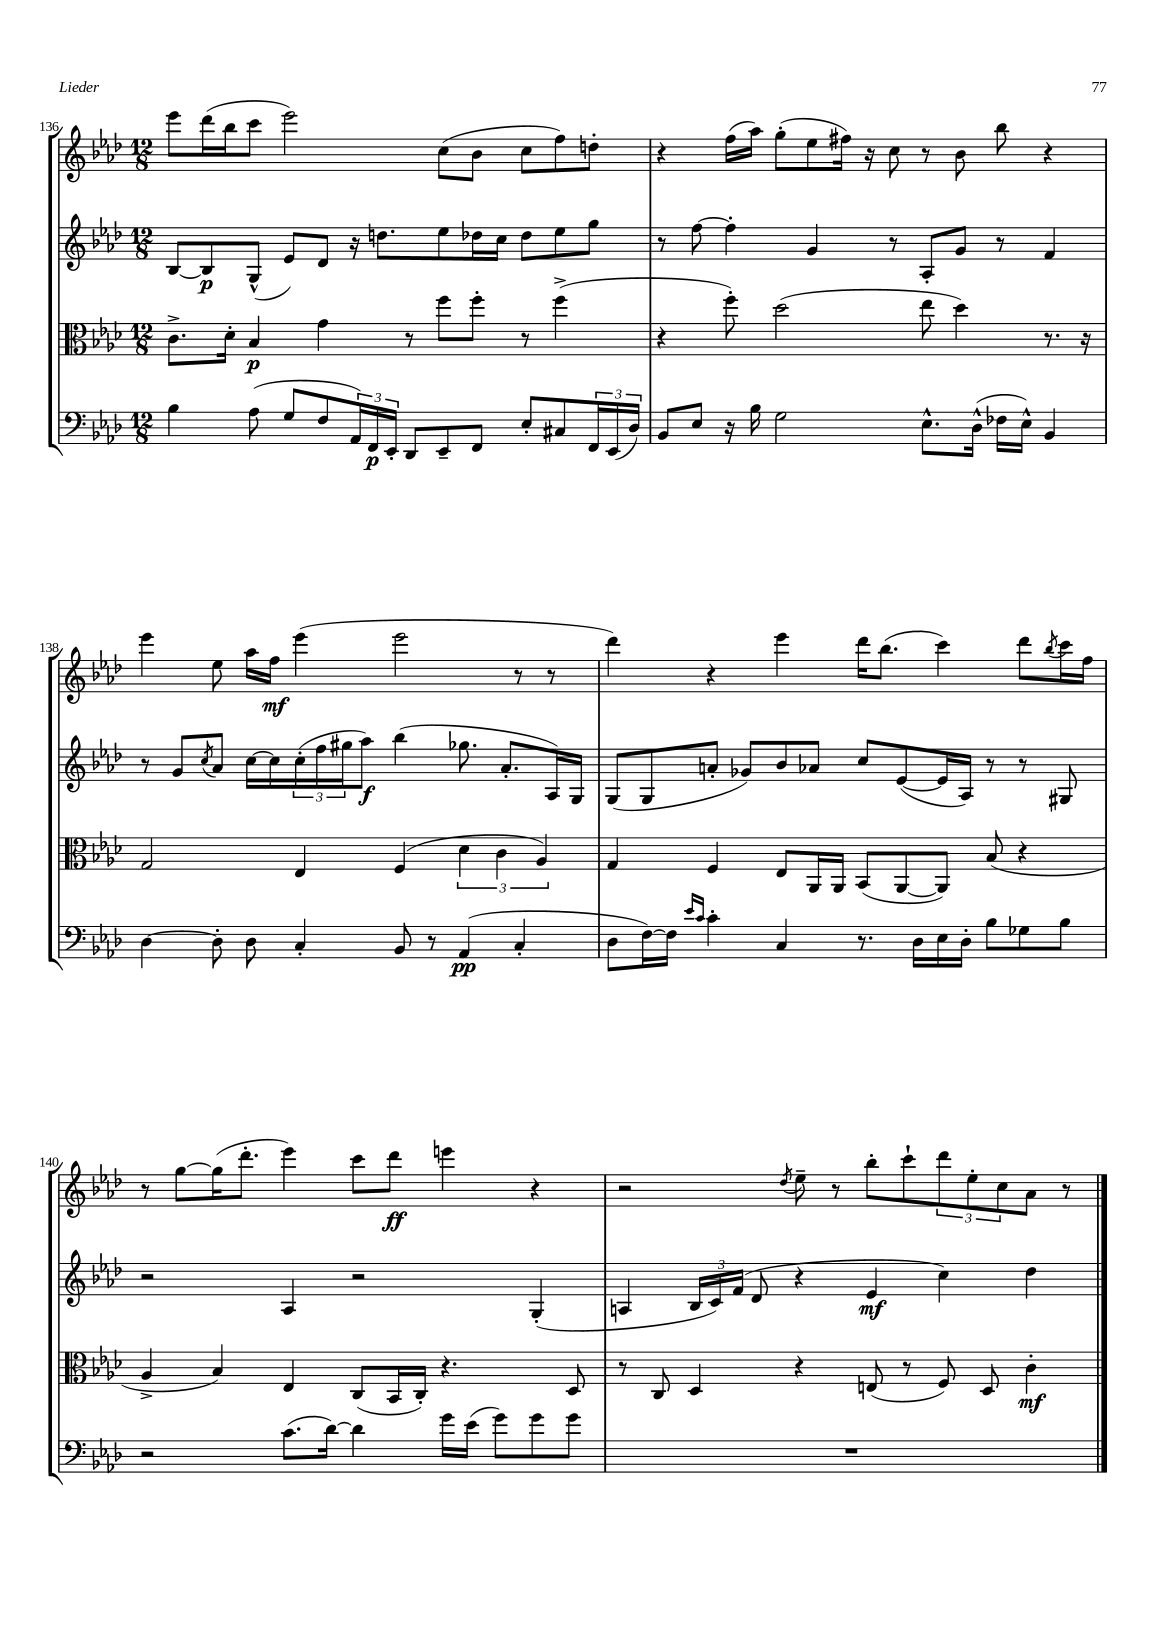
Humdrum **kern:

**kern	**kern	**kern	**kern
*staff4	*staff3	*staff2	*staff1
*clefF4	*clefC3	*clefG2	*clefG2
*k[b-e-a-d-]	*k[b-e-a-d-]	*k[b-e-a-d-]	*k[b-e-a-d-]
*M12/8	*M12/8	*M12/8	*M12/8
4B-\	8.c^\L	[8B-/L	8eee-\L
.	.	8B-/]	(16ddd-\L
.	16d-'\Jk	.	16bb-\J
(8A-\	4B-/	(8G^^/J	8ccc\J
8G/L	.	8e-/L)	2eee-\)
8F/	4g\	8d-/J	.
24AA-/L)	.	16r	.
24FF/	.	.	.
.	.	8.dd\L	.
24EE-'/JJ	.	.	.
8DD-/L	8r	.	.
8EE-~/	8ff\L	8ee-\	(8cc\L
8FF/J	8ff'\J	16dd-\L	8b-\J
.	.	16cc\JJ	.
8E-'/L	8r	8dd-\L	8cc\L
8C#/	(4ff^\	8ee-\	8ff\)
24FF/L	.	8gg\J	8dd'\J
(24EE-/	.	.	.
24D-/JJ)	.	.	.
=	=	=	=
8BB-/L	4r	8r	4r
8E-/J	.	[8ff\	.
16r	8ff'\)	4ff'\]	(16ff\LL
16B-\	.	.	16aa-\JJ)
2G\	(2dd-\	.	(8gg'\L
.	.	4g/	8ee-\
.	.	.	16ff#\Jk)
.	.	.	16r
.	.	8r	8cc\
8.E-^^\L	8ee-\	8A-'/L	8r
.	4dd-\)	8g/J	8b-\
(16D-^^\Jk	.	.	.
16F-\LL	.	8r	8bb-\
16E-^^\JJ)	.	.	.
4BB-/	8.r	4f/	4r
.	16r	.	.
=	=	=	=
[4D-\	2G/	8r	4eee-\
.	.	8g/L	.
.	.	8qcc/	.
8D-'\]	.	8a-/J	8ee-\
8D-\	.	[16cc\LL	16aa-\LL
.	.	16cc\]	16ff\JJ
4C'/	4E-/	(24cc'\	(4eee-\
.	.	24ff\	.
.	.	24gg#\J	.
.	.	8aa-\J)	.
8BB-/	(4F/	(4bb-\	2eee-\
8r	.	.	.
(4AA-/	6d-\	8.gg-\	.
.	6c\	.	.
.	.	8.a-'/L	.
4C'/	.	.	8r
.	6A-/)	.	.
.	.	16A-/L)	8r
.	.	16G/JJ	.
=	=	=	=
8D-\L	4G/	(8G/L	4ddd-\)
[16F\L)	.	8G/	.
16F\]JJ	.	.	.
16qqe-/LL	.	.	.
16qqc/JJ	.	.	.
4c'\	4F/	8a'/J	4r
.	.	8g-/L)	.
4C/	8E-/L	8b-/	4eee-\
.	16AA-/L	8a-/J	.
.	16AA-/JJ	.	.
8.r	(8BB-/L	8cc/L	16ddd-\LK
.	.	.	(8.bb-\J
.	[8AA-/	([8e-/	.
16D-\LL	.	.	.
16E-\	8AA-/]J)	16e-/]L	4ccc\)
16D-'\JJ	.	16A-/JJ)	.
8B-\L	(8B-/	8r	.
8G-\	4r	8r	8ddd-\L
.	.	.	8qbb-/
8B-\J	.	8G#/	16ccc\L
.	.	.	16ff\JJ
=	=	=	=
2r	4A-^/	2r	8r
.	.	.	[8gg\L
.	4B-/)	.	(16gg\]K
.	.	.	8.ddd-'\J
(8.c\L	4E-/	4A-/	4eee-\)
[16d-\Jk)	.	.	.
4d-\]	(8C/L	2r	8ccc\L
.	16BB-/L	.	8ddd-\J
.	16C'/JJ)	.	.
16g\LL	4.r	.	4eee\
(16e-\JJ	.	.	.
8g\L)	.	.	.
8g\	.	(4G'/	4r
8g\J	8D-/	.	.
=	=	=	=
1.r	8r	4A/	2r
.	8C/	.	.
.	4D-/	24B-/LL	.
.	.	24c/)	.
.	.	(24f/JJ	.
.	.	8d-/	.
.	.	.	8qdd-/
.	4r	4r	8ee-~\
.	.	.	8r
.	(8E/	4e-/	8bb-'\L
.	8r	.	8ccc`\
.	8F/)	4cc\)	12ddd-\
.	.	.	12ee-'\
.	8D-/	.	.
.	.	.	12cc\
.	4c'\	4dd-\	8a-\J
.	.	.	8r
==	==	==	==
*-	*-	*-	*-
